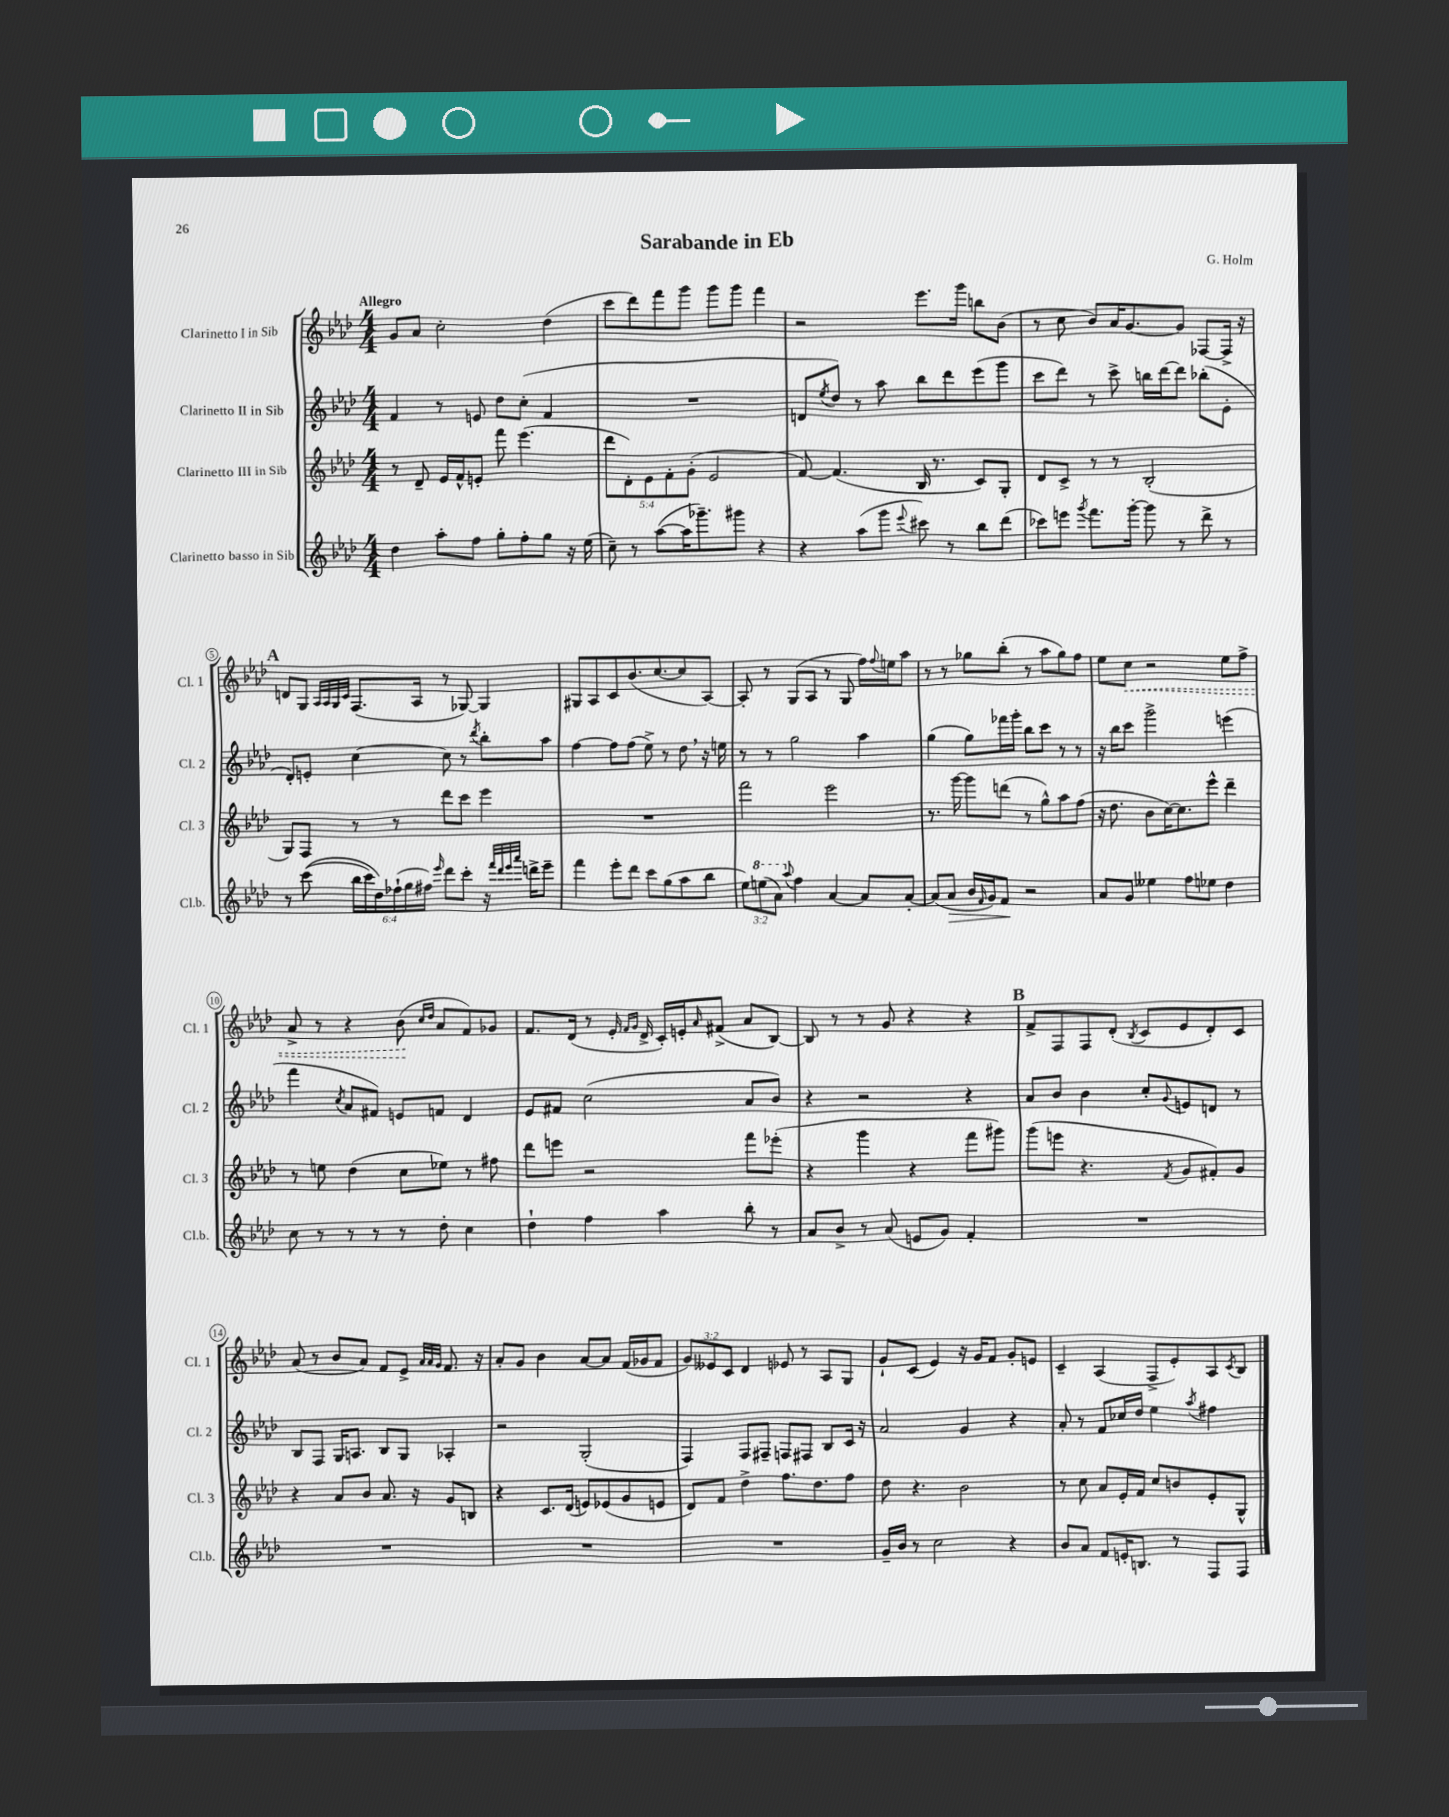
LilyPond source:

\header { title = "Sarabande in Eb" composer = "G. Holm" }
<<
\new StaffGroup <<
\new Staff = "s0" \with { instrumentName = "Clarinetto I in Sib" shortInstrumentName = "Cl. 1" } {
    \clef treble \key aes \major \numericTimeSignature \time 4/4 \override Staff.TupletNumber.text = #tuplet-number::calc-fraction-text \tempo "Allegro"
    g'8 aes'8 c''2-. des''4( |
    c'''8 des'''8) f'''8 g'''8 g'''8 g'''8 f'''4 |
    r2 ees'''8. g'''16 b''8 bes'8( |
    r8 c''8 bes'8) aes'16 g'8.~ g'8 fes8~ fes16-> r16 |
    \mark \markup { \bold "A" } d'8 g8 \grace { aes32 aes32 g32 c'32 } f8.( aes16 r8 ges8~) ges4 |
    gis8 aes8 c'8 bes'8.( c''8.~ c''8 aes8~) |
    aes8-. r8 g8( aes8 r8 g8 f''16) \appoggiatura { f''8 } e''16 aes''8 |
    r8 r8 ges''8 bes''8-.( r8 aes''8 ges''8) f''8 |
    ees''8 \once \override Hairpin.style = #'dashed-line c''8\< r2 ees''8 f''8-> |
    aes'8-> r8 r4 bes'8\!( \grace { c''16 des''16 } aes'8 f'8) ges'8 |
    f'8. des'16( r8 ees'16-. \grace { f'16 g'16 } des'16-> c'16-.) e'16-. \grace { aes'16 } fis'8->( aes'8 bes8~) |
    bes8 r8 r8 g'8 r4 r4 |
    \mark \markup { \bold "B" } f'8-> f8 f8 des'8-.( \acciaccatura { bes8 } c'8 ees'8 des'8-.) c'8 |
    aes'8( r8 bes'8 aes'8) f'8 ees'8-> \grace { aes'32 aes'32 g'32 } f'8. r16 |
    aes'8-. g'8 bes'4 aes'8~ aes'8 f'16( ges'16 f'8 |
    \tuplet 3/2 { g'8) eeses'8 c'8 } des'4 ees'8 r8 aes8 g8 |
    g'8-! c'8( ees'4) r16 g'16 f'8 g'8-. e'8 |
    c'4-- aes4( f8-> ees'8-.) aes8 \acciaccatura { c'8 } bes8 \bar "|." |
}
\new Staff = "s1" \with { instrumentName = "Clarinetto II in Sib" shortInstrumentName = "Cl. 2" } {
    \clef treble \key aes \major \numericTimeSignature \time 4/4
    f'4 r8 e'8 des''8 c''8-.( f'4 |
    R1 |
    d'8 \acciaccatura { ees''8 } des''8) r8 aes''8 bes''8 des'''8 ees'''8( g'''8 |
    c'''8 des'''8) r8 c'''8-> b''16 des'''16~ des'''8 bes''8-.( ees'8-. |
    \mark \markup { \bold "A" } des'8-.) e'8-. c''4~ c''8 r8 \acciaccatura { des'''8 } bes''8-. aes''8 |
    f''4~ f''8 f''8( ees''8->) r8 des''8 \breathe r16 e''16 |
    r8 r8 g''2 aes''4 |
    g''4( g''8) fes'''16 g'''16-. bes''8 c'''8 r8 r8 |
    r16 bes''16 c'''8 g'''2-> e'''4( |
    f'''4 \acciaccatura { c''8 } aes'8 fis'8) e'8 f'8 des'4 |
    ees'8 fis'8 c''2( aes'8 bes'8) |
    r4 r2 r4 |
    \mark \markup { \bold "B" } aes'8 bes'8 bes'4 c''8-. \appoggiatura { g'8 } e'8 d'8 r8 |
    bes8 f8 g16 a8. bes8 g8 aes4-. |
    r2 g2-.( |
    f4) f8 fis8-- f8 fis8 bes8 c'16 r16 |
    aes'2 g'4 r4 |
    aes'8-. r8 f'8 ces''16 des''16 ees''4 \acciaccatura { aes''8 } fis''4 \bar "|." |
}
\new Staff = "s2" \with { instrumentName = "Clarinetto III in Sib" shortInstrumentName = "Cl. 3" } {
    \clef treble \key aes \major \numericTimeSignature \time 4/4 \override Staff.TupletNumber.text = #tuplet-number::calc-fraction-text
    r8 des'8-- ees'16 f'16-^ e'8-. f'''8 ees'''4.( |
    \tuplet 5/4 { des'''8 des'8-.) ees'8 f'8-. g'8-.( } ees'2 |
    f'8~) f'4.( bes16 r8. c'8) g8-. |
    des'8 c'8-> r8 r8 bes2-.( |
    \mark \markup { \bold "A" } g8) f8 r8 r8 des'''8 c'''8 ees'''4 |
    R1 |
    f'''2 ees'''2 |
    r8. g'''16~ g'''8 d'''8( r8 g''8-^) aes''8 f''8( |
    r16 des''8. bes'8 c''16~) c''8. ees'''8-^ des'''4-- |
    r8 e''8 des''4( c''8 ees''8) r8 fis''8 |
    des'''8 e'''8 r2 f'''8 ees'''8-.( |
    r4 g'''4 r4 f'''8 gis'''8) |
    \mark \markup { \bold "B" } g'''8( e'''8 r4. \acciaccatura { f'8 } g'8 fis'8-.) g'8 |
    r4 aes'8 bes'8 aes'8. r16 g'8 b8 |
    r4 c'8. des'16( e'8) ees'8( g'8 e'8 |
    des'8) f'8 des''4-> f''8. des''8. f''8 |
    des''8 r4. bes'2 |
    r8 c''8 aes'8 ees'16-. f'16 c''8 b'8 ees'8-. g8-^ \bar "|." |
}
\new Staff = "s3" \with { instrumentName = "Clarinetto basso in Sib" shortInstrumentName = "Cl.b." } {
    \clef treble \key aes \major \numericTimeSignature \time 4/4 \override Staff.TupletNumber.text = #tuplet-number::calc-fraction-text
    des''4 aes''8-. f''8 g''8-. f''8-. g''8 r16 ees''16( |
    c''8--) r8 aes''8~( aes''16 ges'''8.--) gis'''8 r4 |
    r4 aes''8( g'''8 \appoggiatura { ees'''8 } cis'''8) r8 bes''8 des'''8( |
    ces'''8) e'''8 \acciaccatura { g'''8 } f'''8. g'''16~-. g'''8 r8 des'''8-> r8 |
    \mark \markup { \bold "A" } r8 c'''8(\( \tuplet 6/4 { bes''16 c'''16) des''16\) fes''16-!( g''16 fis''16) } \grace { ees'''16 } des'''8 c'''8-. r16 \grace { f'''32 des'''32 ees'''32 aes'''32 } d'''16-> ees'''8-- |
    f'''4 ees'''8-. des'''8 c'''8 g''8( aes''8 bes''8 |
    \tuplet 3/2 { ees''8) \ottava #1 e'''8( aes''8) \ottava #0 } \appoggiatura { aes''8 } f''4 aes'4~ aes'8 aes'8~-. |
    aes'8( aes'8\> bes'16 \grace { f'16 } g'16) f'8\! r2 |
    aes'8 g'8 eeses''4 f''8 ees''8 des''4 |
    c''8 r8 r8 r8 r8 des''8-. c''4 |
    des''4-! f''4 aes''4 bes''8-. r8 |
    aes'8 bes'8-> r8 aes'8( e'8 g'8) f'4-. |
    \mark \markup { \bold "B" } R1 |
    R1 |
    R1 |
    R1 |
    g'16-- bes'16 r8 c''2 r4 |
    bes'8 aes'8 f'8 e'16-. b8. r8 f8 f8 \bar "|." |
}
>>
>>
\layout { \context { \Score \override BarNumber.stencil = #(make-stencil-circler 0.1 0.3 ly:text-interface::print) } }
